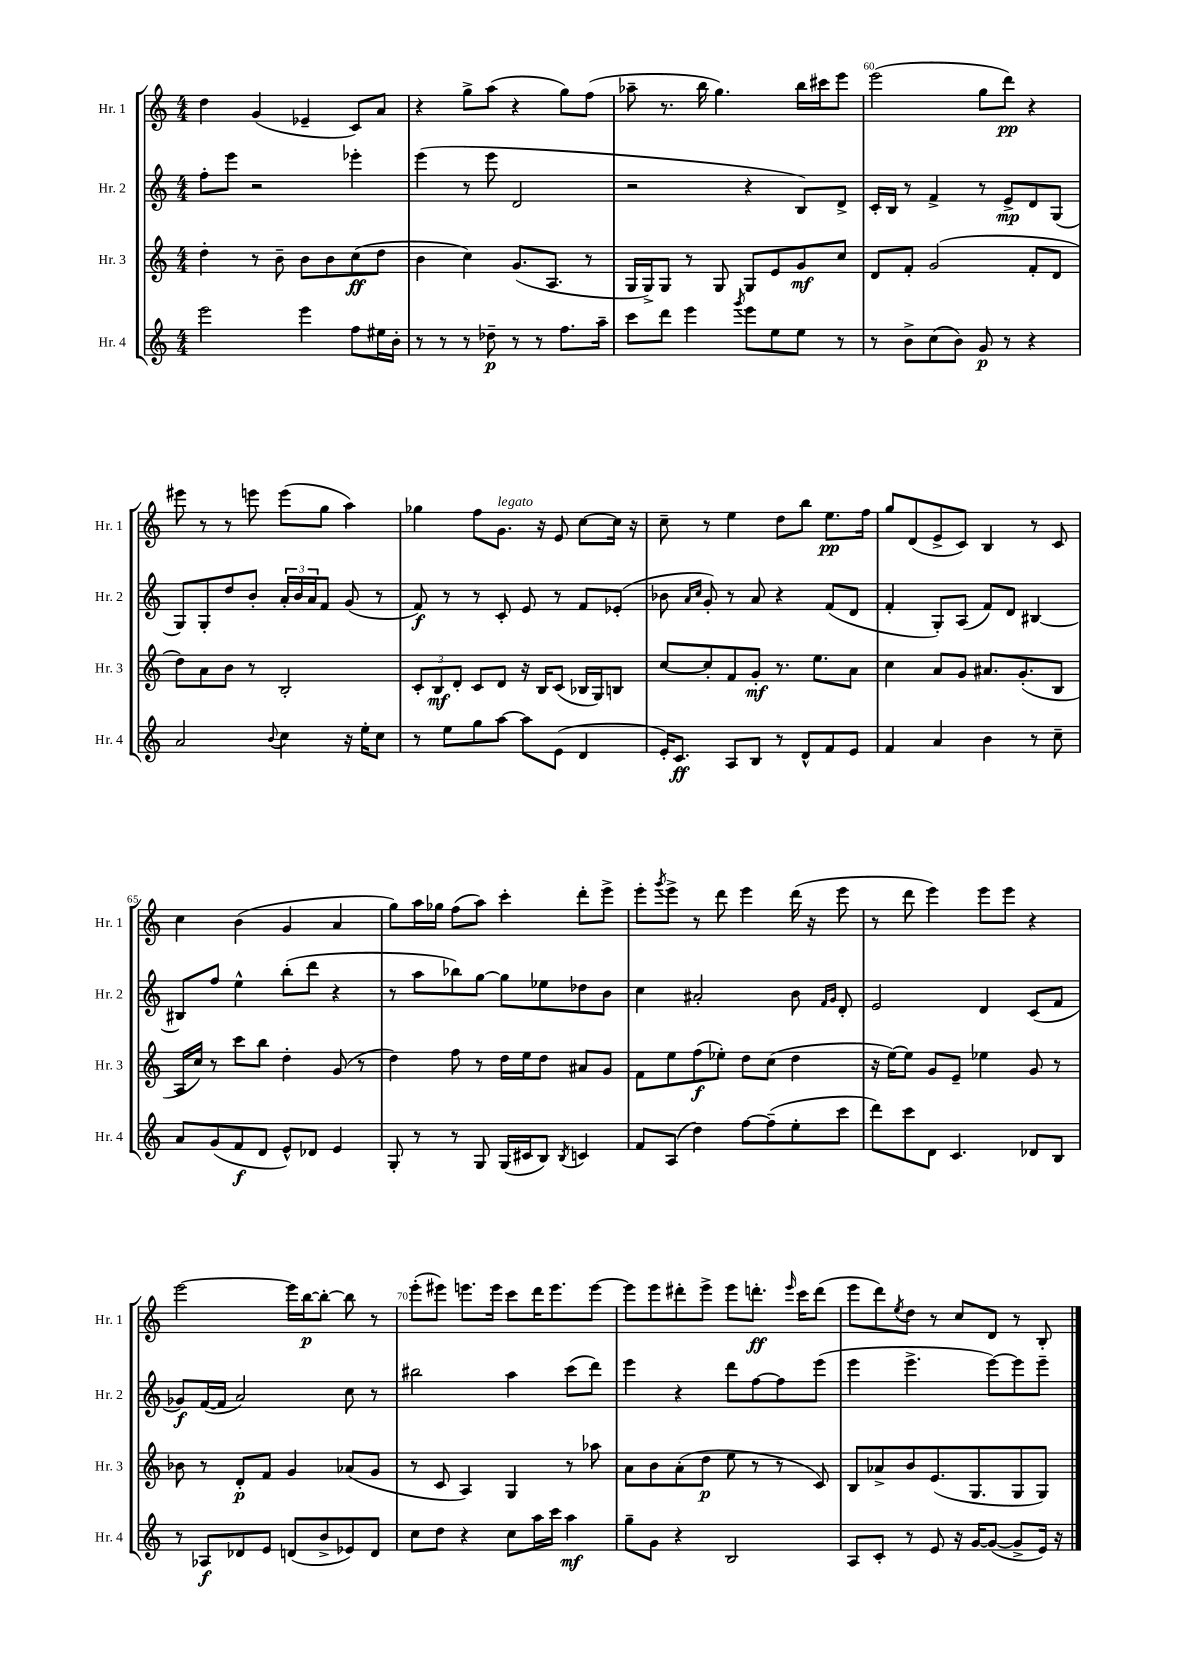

**kern	**kern	**kern	**kern
*staff4	*staff3	*staff2	*staff1
*clefG2	*clefG2	*clefG2	*clefG2
*k[]	*k[]	*k[]	*k[]
*M4/4	*M4/4	*M4/4	*M4/4
2eee	4dd'	8ff'	4dd
.	.	8eee	.
.	8r	2r	(4g
.	8b~	.	.
4eee	8b	.	4e-~
.	8b	.	.
8ff	(8cc	4eee-'	8c)
16ee#	8dd	.	8a
16b'	.	.	.
=	=	=	=
8r	4b	(4eee	4r
8r	.	.	.
8r	4cc)	8r	8gg^
8dd-~	.	8eee	(8aa
8r	(8.g	2d	4r
8r	.	.	.
.	8.A	.	.
8.ff	.	.	8gg)
.	8r	.	(8ff
16aa~	.	.	.
=	=	=	=
8ccc	16G	2r	8aa-~
.	16G^)	.	.
8ddd	8G	.	8.r
4eee	8r	.	.
.	.	.	16bb
.	8G	.	4.gg)
8qggg	.	.	.
8eee	8G	4r	.
8ee	8e	.	.
8ee	8g	8B)	16bb
.	.	.	16ccc#
8r	8cc	8d^	8eee
=	=	=	=
8r	8d	16c'	(2eee
.	.	16B	.
8b^	8f'	8r	.
(8cc	(2g	4f^	.
8b)	.	.	.
8g	.	8r	8gg
8r	.	8e^	8ddd)
4r	8f'	8d	4r
.	8d	(8G	.
=	=	=	=
2a	8dd)	8G)	8eee#
.	8a	8G'	8r
.	8b	8dd	8r
.	8r	8b'	8eee
8qqb	.	.	.
4cc	2B'	24a'	(8eee
.	.	24b	.
.	.	24a	.
.	.	8f	8gg
16r	.	(8g	4aa)
16ee'	.	.	.
8cc	.	8r	.
=	=	=	=
8r	12c'	8f)	4gg-
.	12B	.	.
8ee	.	8r	.
.	12d'	.	.
8gg	8c	8r	8ff
[8aa	8d	8c'	8.g
8aa]	16r	8e	.
.	16B	.	16r
(8e	(8c	8r	8e
4d	16B-	8f	[8cc
.	16G)	.	.
.	8B	(8e-'	16cc]
.	.	.	16r
=	=	=	=
16e')	[8cc	8b-	8cc~
8.c	.	.	.
.	.	16qqa	.
.	.	16qqcc	.
.	8cc']	8g')	8r
8A	8f	8r	4ee
8B	8g'	8a	.
8r	8.r	4r	8dd
8d^^	.	.	8bb
.	8.ee	.	.
8f	.	(8f	8.ee
8e	8a	8d	.
.	.	.	16ff
=	=	=	=
4f	4cc	4f'	8gg
.	.	.	(8d
4a	8a	8G')	8e^
.	8g	(8A	8c)
4b	8.a#	8f)	4B
.	.	8d	.
.	(8.g'	.	.
8r	.	[4B#	8r
8cc~	8B	.	8c
=	=	=	=
8a	16A	8B#]	4cc
.	16cc)	.	.
(8g	8r	8ff	.
8f	8ccc	4ee^^	(4b
8d	8bb	.	.
8e^^)	4dd'	(8bb'	4g
8d-	.	8ddd	.
4e	(8g	4r	4a
.	8r	.	.
=	=	=	=
8G'	4dd)	8r	8gg)
8r	.	8aa	16aa
.	.	.	16gg-
8r	8ff	8bb-)	(8ff
8G	8r	[8gg	8aa)
(16G	16dd	8gg]	4ccc'
16c#	16ee	.	.
8B)	8dd	8ee-	.
8qB	.	.	.
4c	8a#	8dd-	8ddd'
.	8g	8b	8eee^
=	=	=	=
8f	8f	4cc	8eee'
.	.	.	8qggg
(8A	8ee	.	8eee^
4dd)	(8ff	2a#'	8r
.	8ee-')	.	8ddd
[8ff	8dd	.	4eee
(8ff~]	(8cc	.	.
8ee'	4dd	8b	(16ddd
.	.	.	16r
.	.	16qqf	.
.	.	16qqg	.
8ccc	.	8d'	8eee
=	=	=	=
8ddd)	16r	2e	8r
.	[16ee)	.	.
8ccc	8ee]	.	8ddd
8d	8g	.	4eee)
4.c	8e~	.	.
.	4ee-	4d	8eee
.	.	.	8eee
8d-	8g	(8c	4r
8B	8r	8f	.
=	=	=	=
8r	8b-	8g-)	[2eee
8A-	8r	([16f	.
.	.	16f]	.
8d-	8d'	2a)	.
8e	8f	.	.
(8d	4g	.	16eee]
.	.	.	[16bb
8b^	.	.	8bb'_
8e-)	(8a-	8cc	8bb]
8d	8g	8r	8r
=	=	=	=
8cc	8r	2bb#	(8eee'
8dd	8c	.	8eee#)
4r	4A)	.	8.eee
.	.	.	16eee
8cc	4G	4aa	8ccc
16aa	.	.	16ddd
16ccc	.	.	8.eee
4aa	8r	(8ccc	.
.	8aa-	8ddd)	[8eee
=	=	=	=
8gg~	8a	4eee	8eee]
8g	8b	.	8eee
4r	(8a'	4r	8ddd#'
.	8dd	.	8eee^
2B	8ee	8ddd	8eee
.	8r	[8ff	8.ddd'
.	8r	8ff]	.
.	.	.	16qqeee
.	.	.	16ccc
.	8c)	(8eee	(8ddd
=	=	=	=
8A	8B	4eee	8eee
8c'	8a-^	.	8ddd)
.	.	.	8qee
8r	8b	4.eee^	8dd
8e	(8.e	.	8r
16r	.	.	8cc
[16g	8.G	.	.
(8g_	.	[8eee)	8d
8g^]	8G	8eee]	8r
16e)	8G)	8eee~	8B'
16r	.	.	.
==	==	==	==
*-	*-	*-	*-
